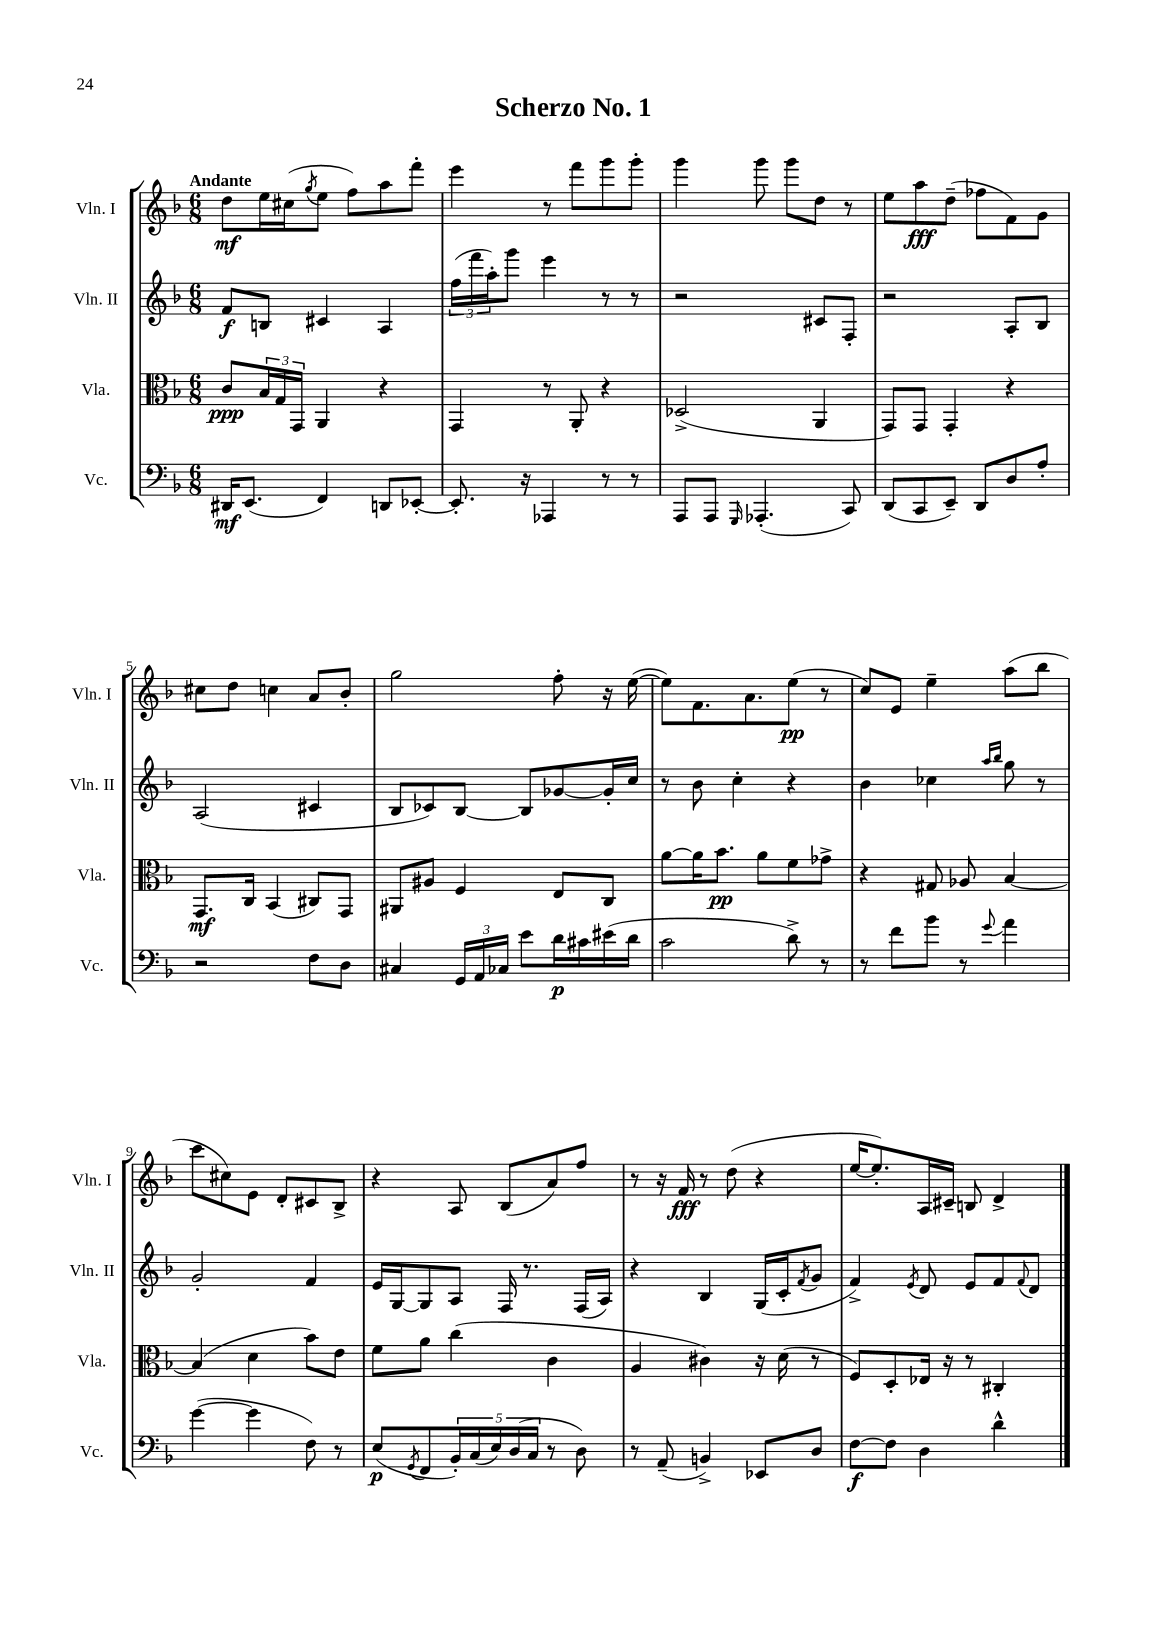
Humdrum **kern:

**kern	**kern	**kern	**kern
*staff4	*staff3	*staff2	*staff1
*clefF4	*clefC3	*clefG2	*clefG2
*k[b-]	*k[b-]	*k[b-]	*k[b-]
*M6/8	*M6/8	*M6/8	*M6/8
16DD#	8c	8f	8dd
(8.EE	.	.	.
.	24B-	8B	16ee
.	24G	.	.
.	.	.	(16cc#
.	24GG	.	.
.	.	.	8qgg
4FF)	4AA	4c#	8ee
.	.	.	8ff)
8DD	4r	4A	8aa
[8EE-'	.	.	8fff'
=	=	=	=
8.EE-']	4GG	(24ff	4eee
.	.	24fff	.
.	.	24aa')	.
.	.	8ggg	.
16r	.	.	.
4AAA-	8r	4eee	8r
.	8AA'	.	8fff
8r	4r	8r	8ggg
8r	.	8r	8ggg'
=	=	=	=
8AAA	(2D-^	2r	4ggg
8AAA	.	.	.
16qqGGG	.	.	.
(4.AAA-'	.	.	8ggg
.	.	.	8ggg
.	4AA	8c#	8dd
8CC)	.	8F'	8r
=	=	=	=
(8DD	8GG)	2r	8ee
8CC	8GG	.	8aa
8EE~)	4GG'	.	(8dd~
8DD	.	.	8ff-
8D	4r	8A'	8f)
8A'	.	8B-	8g
=	=	=	=
2r	8.GG	(2A	8cc#
.	.	.	8dd
.	16C	.	.
.	(4BB-	.	4cc
8F	8C#)	4c#	8a
8D	8GG	.	8b-'
=	=	=	=
4C#	8AA#	8B-	2gg
.	8A#	8c-)	.
24GG	4F	[8B-	.
24AA	.	.	.
24C-	.	.	.
8e	.	8B-]	.
16d	8E	[8g-	8ff'
16c#	.	.	.
(16e#	8C	16g-']	16r
16d	.	16cc	([16ee
=	=	=	=
2c	[8a	8r	8ee])
.	16a]	8b-	8.f
.	8.b-	.	.
.	.	4cc'	.
.	.	.	8.a
.	8a	.	.
8d^)	8f	4r	(8ee
8r	8g-^	.	8r
=	=	=	=
8r	4r	4b-	8cc)
8f	.	.	8e
8b-	8G#	4cc-	4ee~
8r	8A-	.	.
.	.	16qqaa	.
8qqg	.	16qqbb-	.
4a	[4B-	8gg	(8aa
.	.	8r	8bb-
=	=	=	=
([4g	(4B-]	2g'	8ccc
.	.	.	8cc#)
4g]	4d	.	8e
.	.	.	8d'
8F)	8b-)	4f	8c#
8r	8e	.	8B-^
=	=	=	=
(8E	8f	16e	4r
.	.	[16G	.
8qGG	.	.	.
8FF	8a	8G]	.
20BB-')	(4cc	8A	8A
(20C	.	.	.
20E)	.	.	.
.	.	16F	(8B-
(20D	.	.	.
.	.	8.r	.
20C	.	.	.
8r	4c	.	8a)
8D)	.	(16F	8ff
.	.	16A)	.
=	=	=	=
8r	4A	4r	8r
(8AA~	.	.	16r
.	.	.	16f
4BB^)	4c#)	4B-	8r
.	.	.	(8dd
8EE-	16r	(16G	4r
.	(16d	16c'	.
.	.	8qf	.
8D	8r	8g	.
=	=	=	=
[8F	8F)	4f^)	[16ee
.	.	.	8.ee'])
8F]	8D'	.	.
.	.	8qe	.
4D	16E-	8d	16A
.	16r	.	16c#~
.	8r	8e	8B
4d^^	4C#'	8f	4d^
.	.	8qqf	.
.	.	8d	.
==	==	==	==
*-	*-	*-	*-
